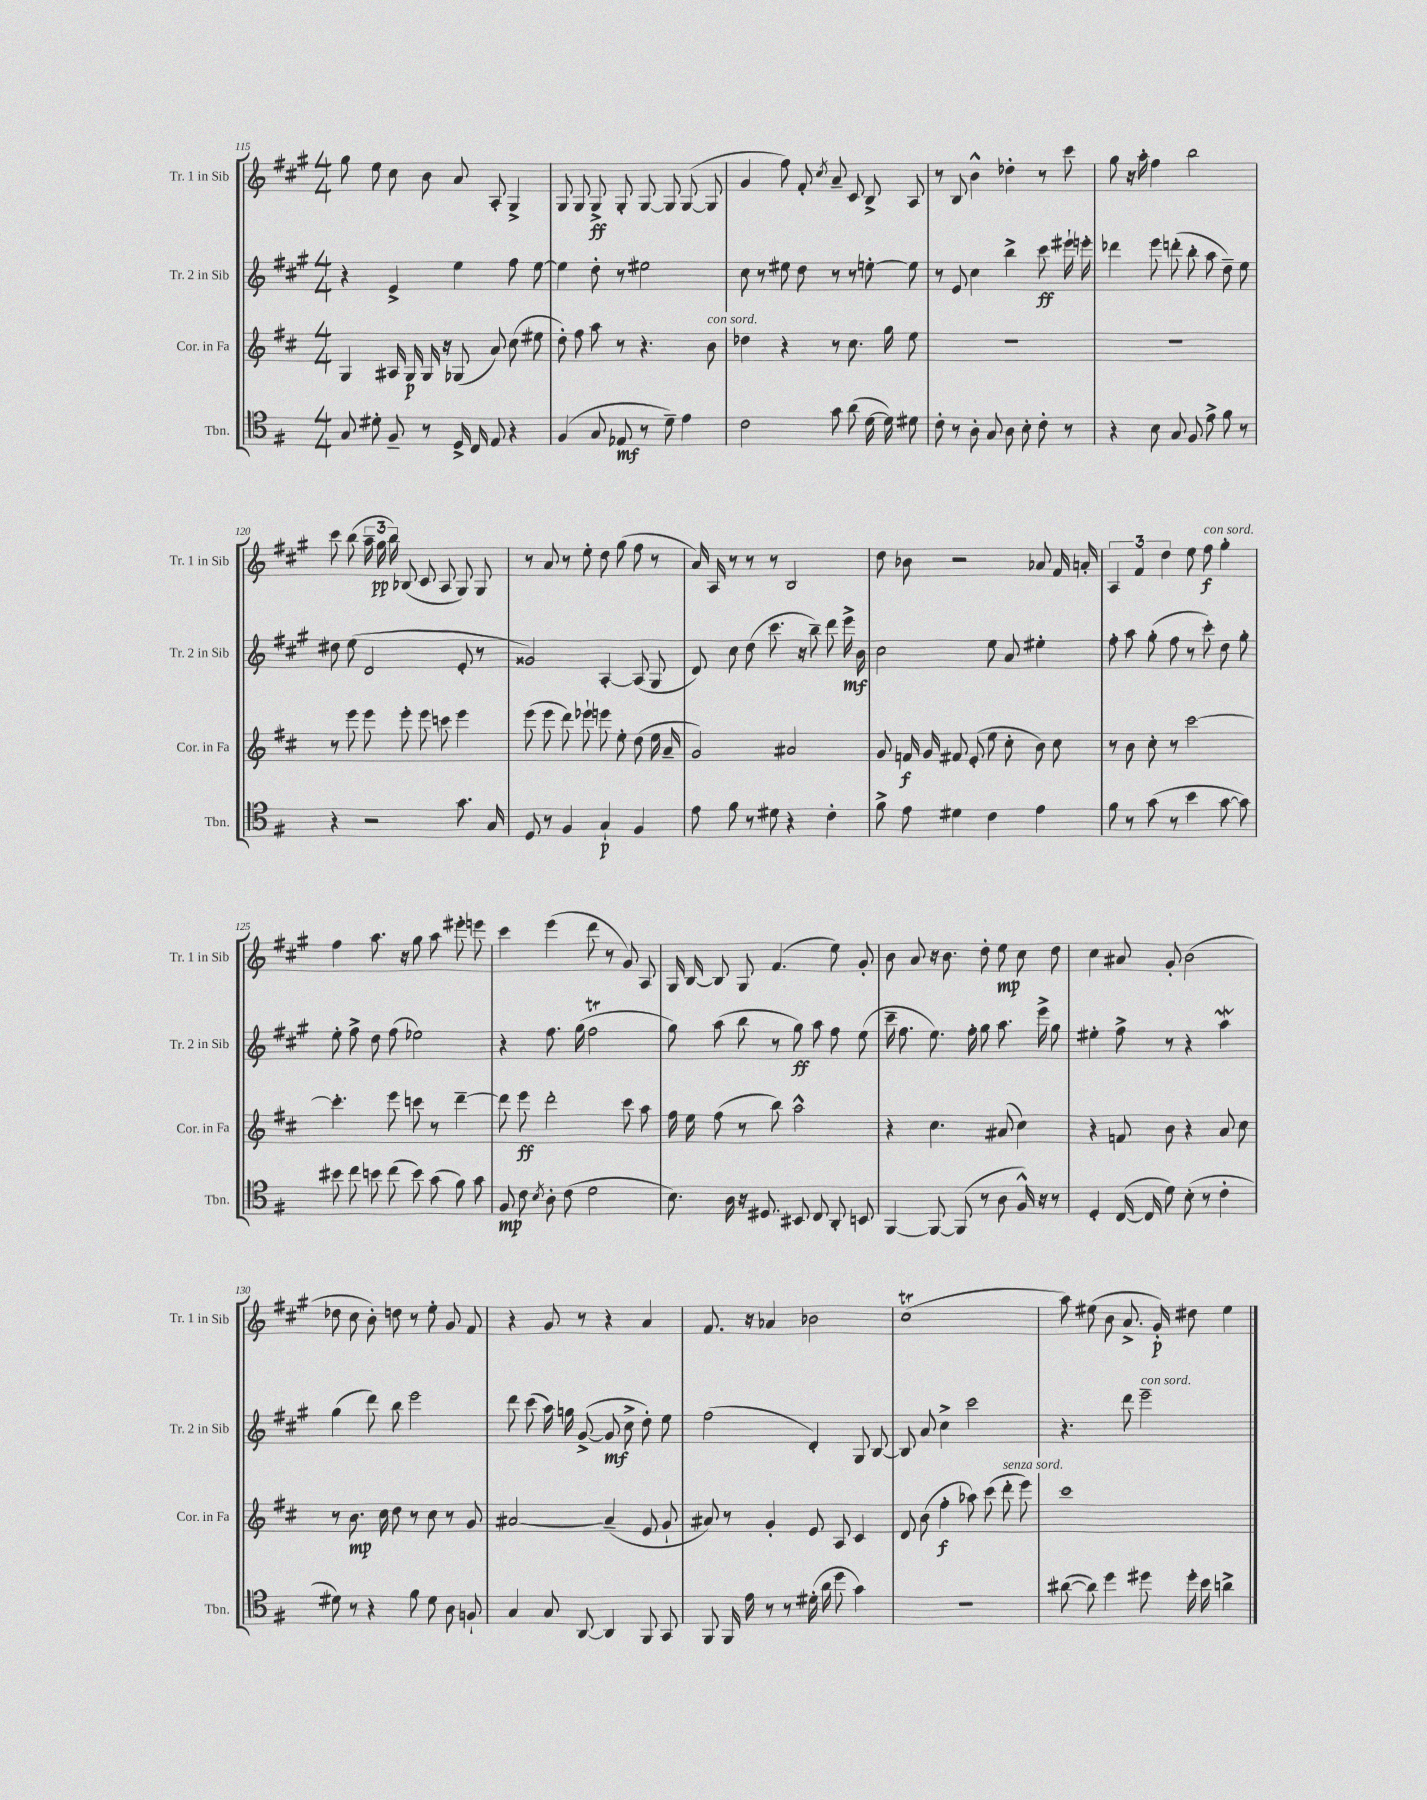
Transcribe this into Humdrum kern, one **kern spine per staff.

**kern	**dynam	**kern	**dynam	**kern	**dynam	**kern	**dynam
*part4	*part4	*part3	*part3	*part2	*part2	*part1	*part1
*staff4	*staff4	*staff3	*staff3	*staff2	*staff2	*staff1	*staff1
*I"Tbn.	*	*I"Cor. in Fa	*	*I"Tr. 2 in Sib	*	*I"Tr. 1 in Sib	*
*I'Tbn.	*	*I'Cor. in Fa	*	*I'Tr. 2 in Sib	*	*I'Tr. 1 in Sib	*
*clefC4	*	*clefG2	*	*clefG2	*	*clefG2	*
*k[f#]	*	*k[f#c#]	*	*k[f#c#g#]	*	*k[f#c#g#]	*
*M4/4	*	*M4/4	*	*M4/4	*	*M4/4	*
=115	=115	=115	=115	=115	=115	=115	=115
8G/	.	4G/	.	4r	.	8gg#\	.
8d#X'\	.	.	.	.	.	8ee\	.
8F#~/	.	16A#X/	.	4e^/	.	8cc#\	.
.	.	16G/	p	.	.	.	.
8r	.	16G/	.	.	.	8b\	.
.	.	16r	.	.	.	.	.
16D^/	.	(8G-X/	.	4ee\	.	8a/	.
16C/	.	.	.	.	.	.	.
8E/	.	8a/)	.	.	.	8A'/	.
4r	.	(8cc#\	.	8ff#\	.	4G#^/	.
.	.	8ee#X\	.	[8ee\	.	.	.
=116	=116	=116	=116	=116	=116	=116	=116
(4F#/	.	8dd'\)	.	4ee\]	.	8G#/	.
.	.	8ff#\	.	.	.	8G#/	.
8G/	.	8aa\	.	8dd'\	.	8G#^/	ff
8E-X/	mf	8r	.	8r	.	8G#'/	.
8r	.	4.r	.	2ee#X\	.	[8G#/	.
8d~\)	.	.	.	.	.	8G#/]	.
4e\	.	.	.	.	.	([8G#/	.
!	!	!LO:TX:a:i:t=con sord.	!	!	!	!	!
.	.	8b\	.	.	.	8G#/]	.
=117	=117	=117	=117	=117	=117	=117	=117
2c\	.	4dd-X\	.	8cc#\	.	4g#/	.
.	.	.	.	8r	.	.	.
.	.	4r	.	8ee#X\	.	8ff#\)	.
.	.	.	.	8dd\	.	8f#'/	.
.	.	.	.	.	.	8qcc#/	.
8g\	.	8r	.	8r	.	8a~/	.
(8a\	.	8.cc#\	.	8r	.	8c#/	.
[16d\	.	.	.	[8een'\	.	8B^/	.
16d\])	.	16gg\	.	.	.	.	.
8d#X\	.	8ee\	.	8ee\]	.	8A/	.
=118	=118	=118	=118	=118	=118	=118	=118
8c'\	.	1r	.	8r	.	8r	.
8r	.	.	.	8e/	.	8B/	.
8A'\	.	.	.	4cc#\	.	4b^^\	.
8G/	.	.	.	.	.	.	.
8A\	.	.	.	4bb^\	.	4dd-X'\	.
8B'\	.	.	.	.	.	.	.
8c'\	.	.	.	8ccc#\	ff	8r	.
8r	.	.	.	16eee#X`\	.	8ccc#\	.
.	.	.	.	16eeen'\	.	.	.
=119	=119	=119	=119	=119	=119	=119	=119
4r	.	1r	.	4ddd-X\	.	8gg#\	.
.	.	.	.	.	.	16r	.
.	.	.	.	.	.	16aa'\	.
8B\	.	.	.	8eee\	.	4ff#\	.
8G/	.	.	.	(8dddn'\	.	.	.
8F#/	.	.	.	8bb'\	.	2bb\	.
8e^\	.	.	.	8aa\	.	.	.
8f#\	.	.	.	8dd~\)	.	.	.
8r	.	.	.	8ee\	.	.	.
!!LO:LB:g=z
=120	=120	=120	=120	=120	=120	=120	=120
4r	.	8r	.	8dd#X\	.	8ccc#\	.
.	.	8eee\	.	(8ee\	.	(8bb\	.
2r	.	8eee\	.	2d/	.	24aa~\	.
.	.	.	.	.	.	24gg#\	pp
.	.	.	.	.	.	24bb\)	.
.	.	8eee'\	.	.	.	(8B-X/	.
.	.	8eee\	.	.	.	8c#/	.
.	.	8cccn\	.	.	.	8A/	.
8.g\	.	4eee\	.	8e'/	.	8G#/)	.
.	.	.	.	8r	.	8G#/	.
16G/	.	.	.	.	.	.	.
=121	=121	=121	=121	=121	=121	=121	=121
8D/	.	(8eee\	.	2g##X/)	.	8r	.
8r	.	8eee\	.	.	.	8a/	.
4F#/	.	8ddd\)	.	.	.	8r	.
.	.	8eee-X`\	.	.	.	8ee'\	.
4G`/	p	8eeen\	.	[4A'/	.	8dd\	.
.	.	8ee'\	.	.	.	(8gg#\	.
4F#/	.	(8dd\	.	(8A/]	.	8ff#\	.
.	.	16ee\	.	8G#/	.	8r	.
.	.	16a~/	.	.	.	.	.
=122	=122	=122	=122	=122	=122	=122	=122
8e\	.	2g/)	.	8d/)	.	16a/)	.
.	.	.	.	.	.	16A/	.
8f#\	.	.	.	8cc#\	.	8r	.
8r	.	.	.	(8dd\	.	8r	.
8d#X\	.	.	.	8.ccc#\	.	8r	.
4r	.	2a#X/	.	.	.	2B/	.
.	.	.	.	16r	.	.	.
.	.	.	.	8bb~\)	.	.	.
4c'\	.	.	.	8ddd\	.	.	.
.	.	.	.	16eee^\	mf	.	.
.	.	.	.	16b\	.	.	.
=123	=123	=123	=123	=123	=123	=123	=123
8f#^\	.	8g/	.	2cc#\	.	8dd\	.
8e\	.	16fn/	f	.	.	8b-X\	.
.	.	16g/	.	.	.	.	.
4d#X\	.	8f#X/	.	.	.	2r	.
.	.	(8e'/	.	.	.	.	.
4c\	.	8ee\	.	8ee\	.	.	.
.	.	8cc#'\	.	8a/	.	.	.
4e\	.	8b\)	.	4ee#X'\	.	8a-X/	.
.	.	8cc#\	.	.	.	16f#/	.
.	.	.	.	.	.	16an'/	.
=124	=124	=124	=124	=124	=124	=124	=124
8f#\	.	8r	.	8ff#'\	.	6A/	.
8r	.	8b\	.	8aa\	.	.	.
.	.	.	.	.	.	6f#/	.
(8g\	.	8cc#'\	.	(8gg#'\	.	.	.
.	.	.	.	.	.	6dd\	.
8r	.	8r	.	8ff#\	.	.	.
4b\	.	[2ccc#\	.	8r	.	8ee\	.
!	!	!	!	!	!	!LO:TX:a:i:t=con sord.	!
.	.	.	.	8ccc#'\)	.	8ff#\	f
[8g\	.	.	.	8dd\	.	4gg#'\	.
8g\])	.	.	.	8gg#'\	.	.	.
!!LO:LB:g=z
=125	=125	=125	=125	=125	=125	=125	=125
8b#X\	.	4.ccc#'\]	.	8ee'\	.	4ff#\	.
8cc\	.	.	.	8ff#^\	.	.	.
8bn\	.	.	.	8dd\	.	8.aa\	.
(8cc\	.	8eee\	.	(8ff#\	.	.	.
.	.	.	.	.	.	16r	.
8b\)	.	8cccn\	.	2ee-X\)	.	8gg#\	.
(8g\	.	8r	.	.	.	8aa\	.
8f#\)	.	[4ddd~\	.	.	.	8eee#X'\	.
8g\	.	.	.	.	.	8eeen\	.
=126	=126	=126	=126	=126	=126	=126	=126
8F#/	mp	8ddd\]	.	4r	.	4ccc#\	.
8c\	.	8eee\	ff	.	.	.	.
8qB/	.	.	.	.	.	.	.
8A'\	.	2ddd'\	.	8.ff#\	.	(4eee\	.
(8c\	.	.	.	.	.	.	.
.	.	.	.	(16gg#\	.	.	.
2d\	.	.	.	2ff#T\	.	8ddd\	.
.	.	.	.	.	.	8r	.
.	.	8ccc#\	.	.	.	8g#/)	.
.	.	8aa\	.	.	.	8A/	.
=127	=127	=127	=127	=127	=127	=127	=127
8.B\)	.	16ff#\	.	8gg#\)	.	16G#/	.
.	.	16ee\	.	.	.	[16B/	.
.	.	(8ff#\	.	(8aa\	.	8B/]	.
16A\	.	.	.	.	.	.	.
16r	.	8r	.	8bb\	.	8G#/	.
8.D#X/	.	.	.	.	.	.	.
.	.	8bb\)	.	8r	.	(4.f#/	.
8BB#X/	.	2aa^^\	.	8gg#\)	ff	.	.
8C/	.	.	.	8aa\	.	.	.
8AA'/	.	.	.	8ff#\	.	8ee\)	.
8BBn/	.	.	.	(8ee\	.	8g#'/	.
=128	=128	=128	=128	=128	=128	=128	=128
[4FF#/	.	4r	.	16ccc#~\	.	8b\	.
.	.	.	.	8.ff#\	.	.	.
.	.	.	.	.	.	8a/	.
8FF#/_	.	4.cc#\	.	8.ee\)	.	16r	.
.	.	.	.	.	.	8.b\	.
(8FF#/]	.	.	.	.	.	.	.
.	.	.	.	16ff#'\	.	.	.
8r	.	.	.	8gg#\	.	8dd'\	.
8A\	.	(8a#X/	.	8.aa\	.	8ee\	mp
16F#^^/)	.	4cc#\)	.	.	.	8cc#\	.
16r	.	.	.	16eee^\	.	.	.
8r	.	.	.	8gg#\	.	8dd\	.
=129	=129	=129	=129	=129	=129	=129	=129
4D'/	.	4r	.	4ee#X'\	.	4cc#\	.
([16C/	.	8fn/	.	8ff#^\	.	8a#X/	.
16C/]	.	.	.	.	.	.	.
8d\)	.	8b\	.	8r	.	8g#'/	.
(8B'\	.	4r	.	4r	.	(2b\	.
8r	.	.	.	.	.	.	.
4c'\	.	8a/	.	4aaw\	.	.	.
.	.	8cc#\	.	.	.	.	.
!!LO:LB:g=z
=130	=130	=130	=130	=130	=130	=130	=130
8d#X\)	.	8r	.	(4gg#\	.	8dd-X\	.
8r	.	8.b\	mp	.	.	8cc#\	.
4r	.	.	.	8ddd\)	.	8b'\)	.
.	.	16cc#\	.	.	.	.	.
.	.	8dd\	.	8bb\	.	8ddn\	.
8f#\	.	8r	.	2eee\	.	8r	.
8d#\	.	8cc#\	.	.	.	8ee'\	.
8A\	.	8r	.	.	.	8g#/	.
8Fn`/	.	8g/	.	.	.	8f#/	.
=131	=131	=131	=131	=131	=131	=131	=131
4G/	.	[2a#X/	.	8ddd\	.	4r	.
.	.	.	.	(8ccc#\	.	.	.
8G/	.	.	.	16aa\)	.	8g#/	.
.	.	.	.	16ggn\	.	.	.
[8AA/	.	.	.	([8g#^/	.	8r	.
4AA/]	.	(4a#~/]	.	8g#/]	mf	4r	.
.	.	.	.	8cc#^\	.	.	.
8FF#/	.	8e/	.	8dd'\)	.	4a/	.
8GG/	.	8g`/	.	8ee\	.	.	.
=132	=132	=132	=132	=132	=132	=132	=132
8FF#/	.	8a#X/)	.	(2ff#\	.	8.f#/	.
16FF#/	.	8r	.	.	.	.	.
16e\	.	.	.	.	.	16r	.
8r	.	4g'/	.	.	.	4a-X/	.
8r	.	.	.	.	.	.	.
(16d#X'\	.	8e/	.	4d'/)	.	2b-X\	.
16a\	.	.	.	.	.	.	.
8dd\	.	8A/	.	.	.	.	.
4g\)	.	4c#/	.	8G#/	.	.	.
.	.	.	.	[8B/	.	.	.
=133	=133	=133	=133	=133	=133	=133	=133
1r	.	8d/	.	8B/]	.	(1cc#t	.
.	.	(8b\	.	8a/	.	.	.
.	.	4ff#'\	f	4cc#^\	.	.	.
.	.	8aa-X\)	.	2ccc#\	.	.	.
.	.	(8ccc#\	.	.	.	.	.
!	!	!LO:TX:a:i:t=senza sord.	!	!	!	!	!
.	.	8ddd'\	.	.	.	.	.
.	.	8eee\)	.	.	.	.	.
=134	=134	=134	=134	=134	=134	=134	=134
([8a#X\	.	1ccc#	.	4.r	.	8aa\)	.
8a#\])	.	.	.	.	.	(8ee#X\	.
4dd\	.	.	.	.	.	8b\	.
.	.	.	.	8ddd\	.	8.a^/	.
!	!	!	!	!LO:TX:a:i:t=con sord.	!	!	!
8dd#X\	.	.	.	2eee~\	.	.	.
.	.	.	.	.	.	16g#'/)	p
16dd#'\	.	.	.	.	.	8dd#X\	.
16b\	.	.	.	.	.	.	.
4an^\	.	.	.	.	.	4ee#\	.
==	==	==	==	==	==	==	==
*-	*-	*-	*-	*-	*-	*-	*-
